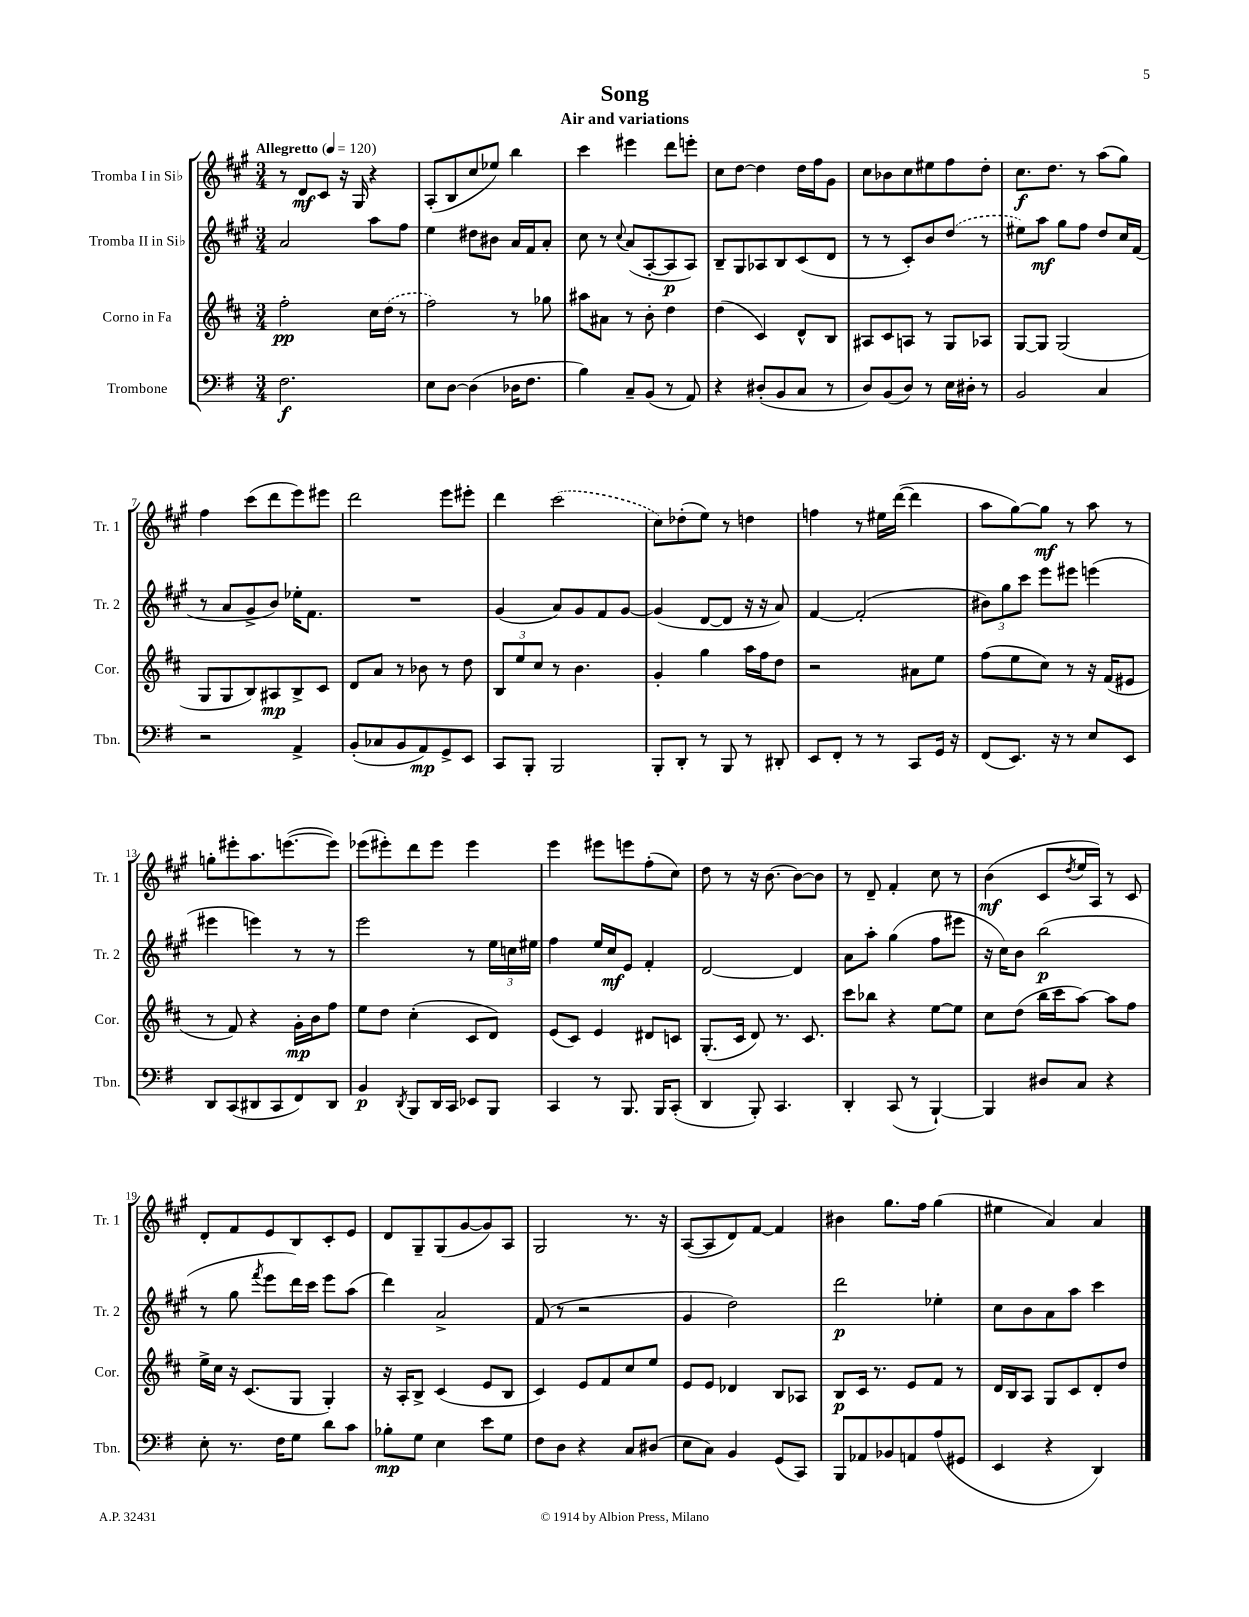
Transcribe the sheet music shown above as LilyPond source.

\header { title = "Song" subtitle = "Air and variations" }
<<
\new StaffGroup <<
\new Staff = "s0" \with { instrumentName = "Tromba I in Sib" shortInstrumentName = "Tr. 1" } {
    \clef treble \key a \major \numericTimeSignature \time 3/4 \tempo "Allegretto" 4 = 120
    r8 d'8\mf cis'8 r16 gis16 r4 |
    a8-.( b8 cis''8 ees''8) b''4 |
    cis'''4 eis'''4 d'''8 e'''8-. |
    cis''8 d''8~ d''4 d''16 fis''16 gis'8 |
    cis''8 bes'8 cis''8 eis''8 fis''8 d''8-. |
    cis''8.\f d''8. r8 a''8( gis''8) |
    fis''4 cis'''8( d'''8 e'''8) eis'''8 |
    d'''2 e'''8 eis'''8-. |
    d'''4 \once \slurDashed cis'''2( |
    cis''8) des''8-.( e''8) r8 d''4 |
    f''4 r8 eis''16 d'''16~( d'''4 |
    a''8 gis''8~) gis''8\mf r8 a''8 r8 |
    g''8-. eis'''8-. a''8. e'''8.~( e'''8) |
    ees'''8( eis'''8-.) d'''8 eis'''8 eis'''4 |
    e'''4 eis'''8 e'''8 fis''8-.( cis''8) |
    d''8 r8 r16 b'8.~ b'8~ b'8 |
    r8 d'8-- fis'4-. cis''8 r8 |
    b'4\mf( cis'8 \acciaccatura { d''8 } e''16 a16) r8 cis'8 |
    d'8-. fis'8 e'8 b8 cis'8-. e'8 |
    d'8 gis8-- gis8( gis'8~ gis'8) a8 |
    gis2 r8. r16 |
    a8~( a8 d'8) fis'8~ fis'4 |
    bis'4 gis''8. fis''16 gis''4( |
    eis''4 a'4) a'4 \bar "|." |
}
\new Staff = "s1" \with { instrumentName = "Tromba II in Sib" shortInstrumentName = "Tr. 2" } {
    \clef treble \key a \major \numericTimeSignature \time 3/4
    a'2 a''8 fis''8 |
    e''4 dis''8 bis'8 a'16 fis'16 a'8-. |
    cis''8 r8 \appoggiatura { cis''8 } a'8( a8~-. a8\p a8) |
    b8-- gis8 aes8 b8 cis'8( d'8 |
    r8 r8 cis'8-.) b'8 \once \slurDashed d''8( r8 |
    eis''8) a''8\mf gis''8 fis''8 d''8 cis''16 fis'16( |
    r8 a'8 gis'8-> b'8) ees''16-. fis'8. |
    R2. |
    gis'4( a'8) gis'8 fis'8 gis'8~ |
    gis'4( d'8~ d'8 r16 r16 a'8) |
    fis'4~ fis'2-.( |
    \tuplet 3/2 { bis'8) gis''8 cis'''8 } e'''8 eis'''8 e'''4( |
    eis'''4 e'''4) r8 r8 |
    e'''2 r8 \tuplet 3/2 { e''16 c''16 eis''16 } |
    fis''4 e''16 cis''16\mf e'8 fis'4-. |
    d'2~ d'4 |
    a'8 a''8-. gis''4( fis''8 eis'''8 |
    r16 cis''16) b'8 b''2\p( |
    r8 gis''8 \acciaccatura { fis'''8 } e'''8 d'''16) cis'''16 e'''8 a''8( |
    d'''4) a'2-> |
    fis'8( r8 r2 |
    gis'4 d''2) |
    d'''2\p ees''4-. |
    cis''8 b'8 a'8 a''8 cis'''4 \bar "|." |
}
\new Staff = "s2" \with { instrumentName = "Corno in Fa" shortInstrumentName = "Cor." } {
    \clef treble \key d \major \numericTimeSignature \time 3/4
    fis''2-.\pp cis''16 \once \slurDashed d''16( r8 |
    fis''2) r8 ges''8 |
    ais''8 ais'8 r8 b'8-. d''4 |
    d''4( cis'4) d'8-^ b8 |
    ais8 cis'8 a8 r8 g8 aes8 |
    g8~ g8 g2( |
    g8 g8 b8) ais8\mp b8-> cis'8 |
    d'8 a'8 r8 bes'8 r8 d''8 |
    \tuplet 3/2 { b8 e''8 cis''8 } r8 b'4. |
    g'4-. g''4 a''16 fis''16 d''8 |
    r2 ais'8 e''8 |
    fis''8( e''8 cis''8) r8 r16 fis'16( eis'8 |
    r8 fis'8) r4 g'16-.\mp b'16 fis''8 |
    e''8 d''8 cis''4-.( cis'8 d'8) |
    e'8( cis'8) e'4 dis'8 c'8 |
    g8.-.( cis'16 d'8) r8. cis'8. |
    cis'''8 bes''8 r4 e''8~ e''8 |
    cis''8 d''8( b''16 cis'''16 a''8~) a''8 fis''8 |
    e''16-> cis''16 r16 cis'8.( g8 g4-.) |
    r16 a16-. b8-> cis'4( e'8 b8 |
    cis'4) e'8 fis'8 cis''8 e''8 |
    e'8 e'8 des'4 b8 aes8 |
    b8\p cis'16 r8. e'8 fis'8 r8 |
    d'16 b16 a8 g8 cis'8 d'8-. d''8 \bar "|." |
}
\new Staff = "s3" \with { instrumentName = "Trombone" shortInstrumentName = "Tbn." } {
    \clef bass \key g \major \numericTimeSignature \time 3/4
    fis2.\f |
    e8 d8~ d4( des16 fis8. |
    b4) c8-- b,8( r8 a,8) |
    r4 dis8-.( b,8 c8 r8 |
    d8) b,8( d8) r8 e16 dis16-. r8 |
    b,2 c4 |
    r2 a,4-> |
    b,8-.( ces8 b,8 a,8\mp) g,8-> e,8 |
    c,8 b,,8-. b,,2 |
    b,,8-. d,8-. r8 b,,8 r8 dis,8-. |
    e,8 fis,8-. r8 r8 c,8 g,16 r16 |
    fis,8( e,8.) r16 r8 e8 e,8 |
    d,8 c,8( dis,8 c,8 fis,8) dis,8 |
    b,4\p \acciaccatura { d,8 } b,,8 d,16 c,16 ees,8 b,,8 |
    c,4 r8 b,,8. b,,16 c,8-.( |
    d,4 b,,8-.) c,4. |
    d,4-. c,8( r8 b,,4~-!) |
    b,,4 dis8 c8 r4 |
    e8-. r8. fis16 g8 d'8 c'8 |
    bes8-.\mp g8 e4 e'8 g8 |
    fis8 d8 r4 c8 dis8( |
    e8 c8) b,4 g,8( c,8) |
    b,,8 aes,8 bes,8 a,8 a8( gis,8 |
    e,4 r4 d,4) \bar "|." |
}
>>
>>
